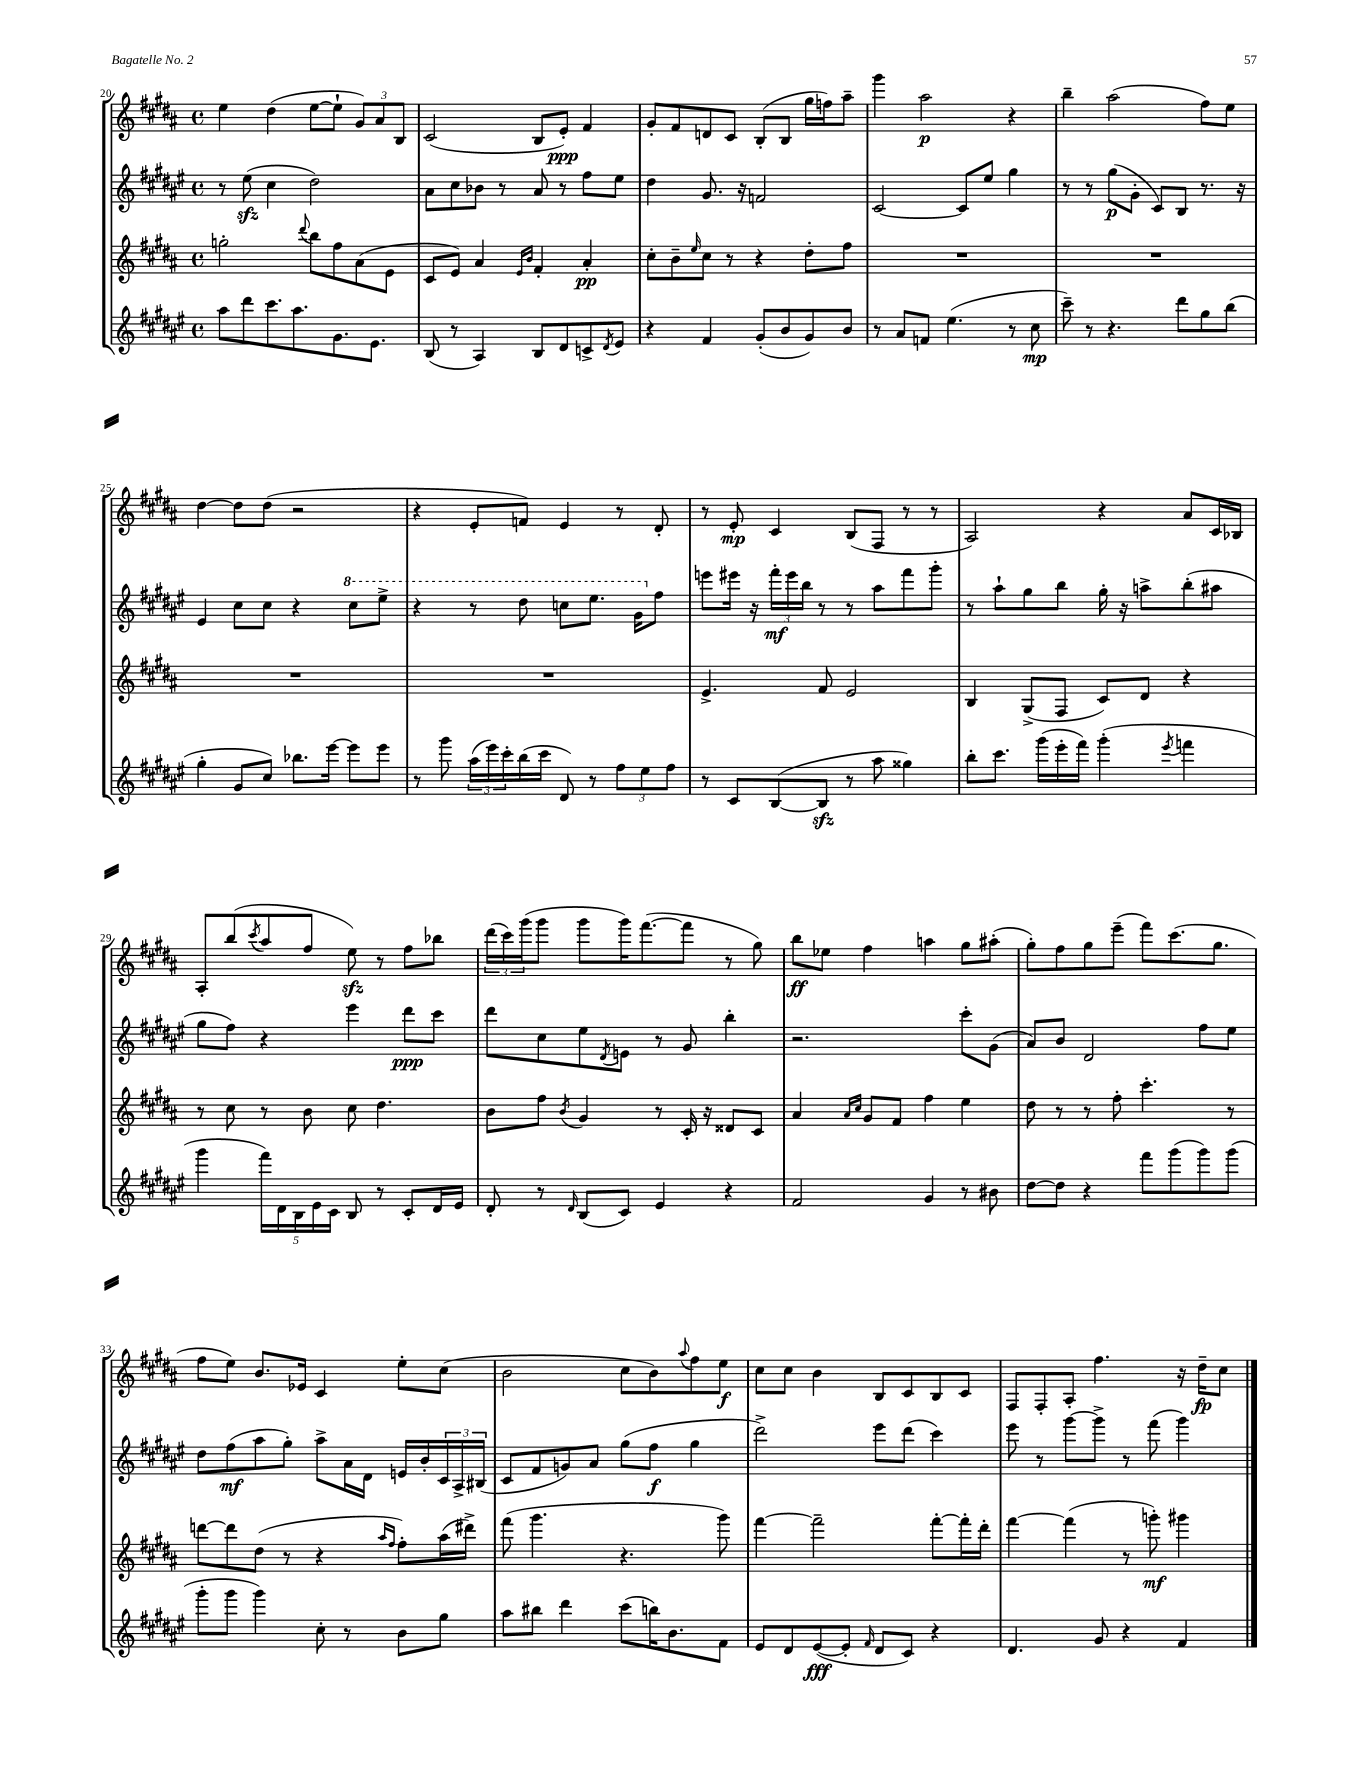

**kern	**dynam	**kern	**dynam	**kern	**dynam	**kern	**dynam
*part4	*part4	*part3	*part3	*part2	*part2	*part1	*part1
*staff4	*staff4	*staff3	*staff3	*staff2	*staff2	*staff1	*staff1
*clefG2	*	*clefG2	*	*clefG2	*	*clefG2	*
*k[f#c#g#d#a#e#]	*	*k[f#c#g#d#a#]	*	*k[f#c#g#d#a#e#]	*	*k[f#c#g#d#a#]	*
*M4/4	*	*M4/4	*	*M4/4	*	*M4/4	*
*met(c)	*	*met(c)	*	*met(c)	*	*met(c)	*
=20	=20	=20	=20	=20	=20	=20	=20
8aa#\L	.	2ggn'\	.	8r	.	4ee\	.
8ddd#\	.	.	.	(8ee#zz\	.	.	.
8.ccc#\	.	.	.	4cc#\	.	(4dd#\	.
8.aa#\	.	.	.	.	.	.	.
.	.	8qqddd#/	.	.	.	.	.
.	.	8bb\L	.	2dd#\)	.	[8ee\L	.
8.g#\	.	8ff#\	.	.	.	8ee`\J]	.
.	.	(8a#\	.	.	.	12g#/L)	.
8.e#\J	.	.	.	.	.	.	.
.	.	.	.	.	.	12a#/	.
.	.	8e\J	.	.	.	.	.
.	.	.	.	.	.	12B/J	.
=21	=21	=21	=21	=21	=21	=21	=21
(8B/	.	8c#/L	.	8a#\L	.	(2c#/	.
8r	.	8e/J)	.	8cc#\	.	.	.
4A#/)	.	4a#/	.	8b-X\J	.	.	.
.	.	.	.	8r	.	.	.
.	.	16qqe/LL	.	.	.	.	.
.	.	16qqb/JJ	.	.	.	.	.
8B/L	.	4f#'/	.	8a#/	.	8B/L	.
8d#/	.	.	.	8r	.	8e'/J)	ppp
8cn^/	.	4a#'/	pp	8ff#\L	.	4f#/	.
8qd#/	.	.	.	.	.	.	.
8e#/J	.	.	.	8ee#\J	.	.	.
=22	=22	=22	=22	=22	=22	=22	=22
4r	.	8cc#'\L	.	4dd#\	.	8g#'/L	.
.	.	8b~\	.	.	.	8f#/	.
.	.	16qqee/	.	.	.	.	.
4f#/	.	8cc#\J	.	8.g#/	.	8dn/	.
.	.	8r	.	.	.	8c#/J	.
.	.	.	.	16r	.	.	.
(8g#'/L	.	4r	.	2fn/	.	(8B'/L	.
8b/	.	.	.	.	.	8B/J	.
8g#/)	.	8dd#'\L	.	.	.	16gg#\LL	.
.	.	.	.	.	.	16ffn\J)	.
8b/J	.	8ff#\J	.	.	.	8aa#~\J	.
=23	=23	=23	=23	=23	=23	=23	=23
8r	.	1r	.	[2c#/	.	4ggg#\	.
8a#/L	.	.	.	.	.	.	.
8fn/J	.	.	.	.	.	2aa#\	p
(4.ee#\	.	.	.	.	.	.	.
.	.	.	.	8c#/L]	.	.	.
.	.	.	.	8ee#/J	.	.	.
8r	.	.	.	4gg#\	.	4r	.
8cc#\	mp	.	.	.	.	.	.
=24	=24	=24	=24	=24	=24	=24	=24
8ccc#~\)	.	1r	.	8r	.	4bb~\	.
8r	.	.	.	8r	.	.	.
4.r	.	.	.	(8gg#\L	p	(2aa#\	.
.	.	.	.	8g#'\J	.	.	.
.	.	.	.	8c#/L)	.	.	.
8ddd#\L	.	.	.	8B/J	.	.	.
8gg#\	.	.	.	8.r	.	8ff#\L)	.
(8bb\J	.	.	.	.	.	8ee\J	.
.	.	.	.	16r	.	.	.
!!LO:LB:g=z
=25	=25	=25	=25	=25	=25	=25	=25
4gg#'\	.	1r	.	4e#/	.	[4dd#\	.
8g#/L	.	.	.	8cc#\L	.	8dd#\L]	.
8cc#/J)	.	.	.	8cc#\J	.	(8dd#\J	.
8.bb-X\L	.	.	.	4r	.	2r	.
[16eee#\Jk	.	.	.	.	.	.	.
*	*	*	*	*8va	*	*	*
8eee#\L]	.	.	.	8ccc#\L	.	.	.
8eee#\J	.	.	.	8eee#^\J	.	.	.
=26	=26	=26	=26	=26	=26	=26	=26
8r	.	1r	.	4r	.	4r	.
8ggg#\	.	.	.	.	.	.	.
(24aa#\LL	.	.	.	8r	.	8e'/L	.
24eee#\)	.	.	.	.	.	.	.
24ccc#'\	.	.	.	.	.	.	.
(16bb\	.	.	.	8ddd#\	.	8fn/J)	.
16ccc#\JJ	.	.	.	.	.	.	.
8d#/)	.	.	.	8cccn\L	.	4e/	.
8r	.	.	.	8.eee#\J	.	.	.
12ff#\L	.	.	.	.	.	8r	.
.	.	.	.	16gg#\KL	.	.	.
12ee#\	.	.	.	.	.	.	.
*	*	*	*	*X8va	*	*	*
.	.	.	.	8ff#\J	.	8d#'/	.
12ff#\J	.	.	.	.	.	.	.
=27	=27	=27	=27	=27	=27	=27	=27
8r	.	4.e^/	.	8eeen\L	.	8r	.
8c#/L	.	.	.	16eee#X\Jk	.	8e'/	mp
.	.	.	.	16r	.	.	.
([8B/	.	.	.	24fff#'\LL	mf	4c#/	.
.	.	.	.	24eee#\	.	.	.
.	.	.	.	24bb\JJ	.	.	.
8Bzz/J]	.	8f#/	.	8r	.	.	.
8r	.	2e/	.	8r	.	(8B/L	.
8aa#\	.	.	.	8aa#\L	.	8F#/J	.
4gg##X\)	.	.	.	8fff#\	.	8r	.
.	.	.	.	8ggg#'\J	.	8r	.
=28	=28	=28	=28	=28	=28	=28	=28
8bb'\L	.	4B/	.	8r	.	2A#/)	.
8.ccc#\J	.	.	.	8aa#`\L	.	.	.
.	.	(8G#^/L	.	8gg#\	.	.	.
(16ggg#\LL	.	.	.	.	.	.	.
16eee#'\	.	8F#/J	.	8bb\J	.	.	.
16fff#\JJ)	.	.	.	.	.	.	.
(4ggg#'\	.	8c#/L)	.	16gg#'\	.	4r	.
.	.	.	.	16r	.	.	.
.	.	8d#/J	.	8aan^\L	.	.	.
8qeee#/	.	.	.	.	.	.	.
4fffn\	.	4r	.	(8bb'\	.	8a#/L	.
.	.	.	.	8aa#X\J	.	16c#/L	.
.	.	.	.	.	.	16B-X/JJ	.
!!LO:LB:g=z
=29	=29	=29	=29	=29	=29	=29	=29
4ggg#\	.	8r	.	8gg#\L	.	8A#'/L	.
.	.	8cc#\	.	8ff#\J)	.	(8bb/	.
.	.	.	.	.	.	8qccc#/	.
20fff#\LL)	.	8r	.	4r	.	8aa#/	.
20d#\	.	.	.	.	.	.	.
20B\	.	.	.	.	.	.	.
.	.	8b\	.	.	.	8ff#/J	.
20e#\	.	.	.	.	.	.	.
20c#\JJ	.	.	.	.	.	.	.
8B/	.	8cc#\	.	4eee#\	.	8eezz\)	.
8r	.	4.dd#\	.	.	.	8r	.
8c#'/L	.	.	.	8ddd#\L	ppp	8ff#\L	.
16d#/L	.	.	.	8ccc#\J	.	8bb-X\J	.
16e#/JJ	.	.	.	.	.	.	.
=30	=30	=30	=30	=30	=30	=30	=30
8d#'/	.	8b\L	.	8ddd#\L	.	(24ddd#\LL	.
.	.	.	.	.	.	24ccc#\)	.
.	.	.	.	.	.	(24ggg#\J	.
8r	.	8ff#\J	.	8cc#\	.	8ggg#\J	.
16qqd#/	.	8qb/	.	.	.	.	.
(8B/L	.	4g#/	.	8ee#\	.	8ggg#\L	.
.	.	.	.	8qd#/	.	.	.
8c#/J)	.	.	.	8en\J	.	16ggg#\K)	.
.	.	.	.	.	.	([8.fff#\	.
4e#/	.	8r	.	8r	.	.	.
.	.	16c#'/	.	8g#/	.	8fff#\J]	.
.	.	16r	.	.	.	.	.
4r	.	8d##X/L	.	4bb'\	.	8r	.
.	.	8c#/J	.	.	.	8gg#\)	.
=31	=31	=31	=31	=31	=31	=31	=31
2f#/	.	4a#/	.	2.r	.	8bb\L	ff
.	.	.	.	.	.	8ee-X\J	.
.	.	16qqa#/LL	.	.	.	.	.
.	.	16qqcc#/JJ	.	.	.	.	.
.	.	8g#/L	.	.	.	4ff#\	.
.	.	8f#/J	.	.	.	.	.
4g#/	.	4ff#\	.	.	.	4aan\	.
8r	.	4ee\	.	8ccc#'\L	.	8gg#\L	.
8b#X\	.	.	.	(8g#\J	.	(8aa#X'\J	.
=32	=32	=32	=32	=32	=32	=32	=32
[8dd#\L	.	8dd#\	.	8a#/L)	.	8gg#'\L)	.
8dd#\J]	.	8r	.	8b/J	.	8ff#\	.
4r	.	8r	.	2d#/	.	8gg#\	.
.	.	8ff#'\	.	.	.	(8eee~\J	.
8fff#\L	.	4.ccc#'\	.	.	.	8fff#\L)	.
(8ggg#\	.	.	.	.	.	(8.ccc#\	.
8ggg#\)	.	.	.	8ff#\L	.	.	.
.	.	.	.	.	.	8.gg#\J	.
(8ggg#\J	.	8r	.	8ee#\J	.	.	.
!!LO:LB:g=z
=33	=33	=33	=33	=33	=33	=33	=33
8ggg#'\L	.	[8dddn\L	.	8dd#\L	.	8ff#\L	.
8ggg#\J	.	8ddd\]	.	(8ff#\	mf	8ee\J)	.
4ggg#\)	.	(8dd#\J	.	8aa#\	.	8.b/L	.
.	.	8r	.	8gg#'\J)	.	.	.
.	.	.	.	.	.	16e-X/Jk	.
8cc#'\	.	4r	.	8aa#^\L	.	4c#/	.
8r	.	.	.	16a#\L	.	.	.
.	.	.	.	16d#\JJ	.	.	.
.	.	16qqaa#/LL	.	.	.	.	.
.	.	16qqff#/JJ	.	.	.	.	.
8b\L	.	8ff#'\L)	.	16en/LL	.	8ee'\L	.
.	.	.	.	16b'/	.	.	.
8gg#\J	.	(16aa#\L	.	24c#/	.	(8cc#\J	.
.	.	.	.	24A#^/	.	.	.
.	.	16ddd#X^\JJ)	.	.	.	.	.
.	.	.	.	(24B#X/JJ	.	.	.
=34	=34	=34	=34	=34	=34	=34	=34
8aa#\L	.	(8fff#\	.	8c#/L	.	2b\	.
8bb#X\J	.	4.ggg#\	.	8f#/	.	.	.
4ddd#\	.	.	.	8gn/)	.	.	.
.	.	.	.	8a#/J	.	.	.
(8ccc#\L	.	4.r	.	(8gg#\L	.	8cc#\L	.
16bbn\K)	.	.	.	8ff#\J	f	8b\)	.
8.b\	.	.	.	.	.	.	.
.	.	.	.	.	.	8qqaa#/	.
.	.	.	.	4gg#\	.	8ff#\	.
8f#\J	.	8ggg#\)	.	.	.	8ee\J	f
=35	=35	=35	=35	=35	=35	=35	=35
8e#/L	.	[4fff#\	.	2ddd#^\)	.	8cc#\L	.
8d#/	.	.	.	.	.	8cc#\J	.
([8e#/	fff	2fff#~\]	.	.	.	4b\	.
8e#'/J]	.	.	.	.	.	.	.
16qqf#/	.	.	.	.	.	.	.
8d#/L	.	.	.	8eee#\L	.	8B/L	.
8c#/J)	.	.	.	(8ddd#\J	.	8c#/	.
4r	.	[8fff#'\L	.	4ccc#\)	.	8B/	.
.	.	16fff#'\L]	.	.	.	8c#/J	.
.	.	16ddd#'\JJ	.	.	.	.	.
=36	=36	=36	=36	=36	=36	=36	=36
4.d#/	.	[4fff#\	.	8eee#\	.	8F#/L	.
.	.	.	.	8r	.	8F#'/	.
.	.	(4fff#\]	.	[8ggg#\L	.	8A#'/J	.
8g#/	.	.	.	8ggg#^\J]	.	4.ff#\	.
4r	.	8r	.	8r	.	.	.
.	.	8gggn'\)	mf	(8fff#\	.	.	.
4f#/	.	4ggg#X\	.	4ggg#\)	.	16r	.
.	.	.	.	.	.	16dd#~\KL	fp
.	.	.	.	.	.	8cc#\J	.
==	==	==	==	==	==	==	==
*-	*-	*-	*-	*-	*-	*-	*-
